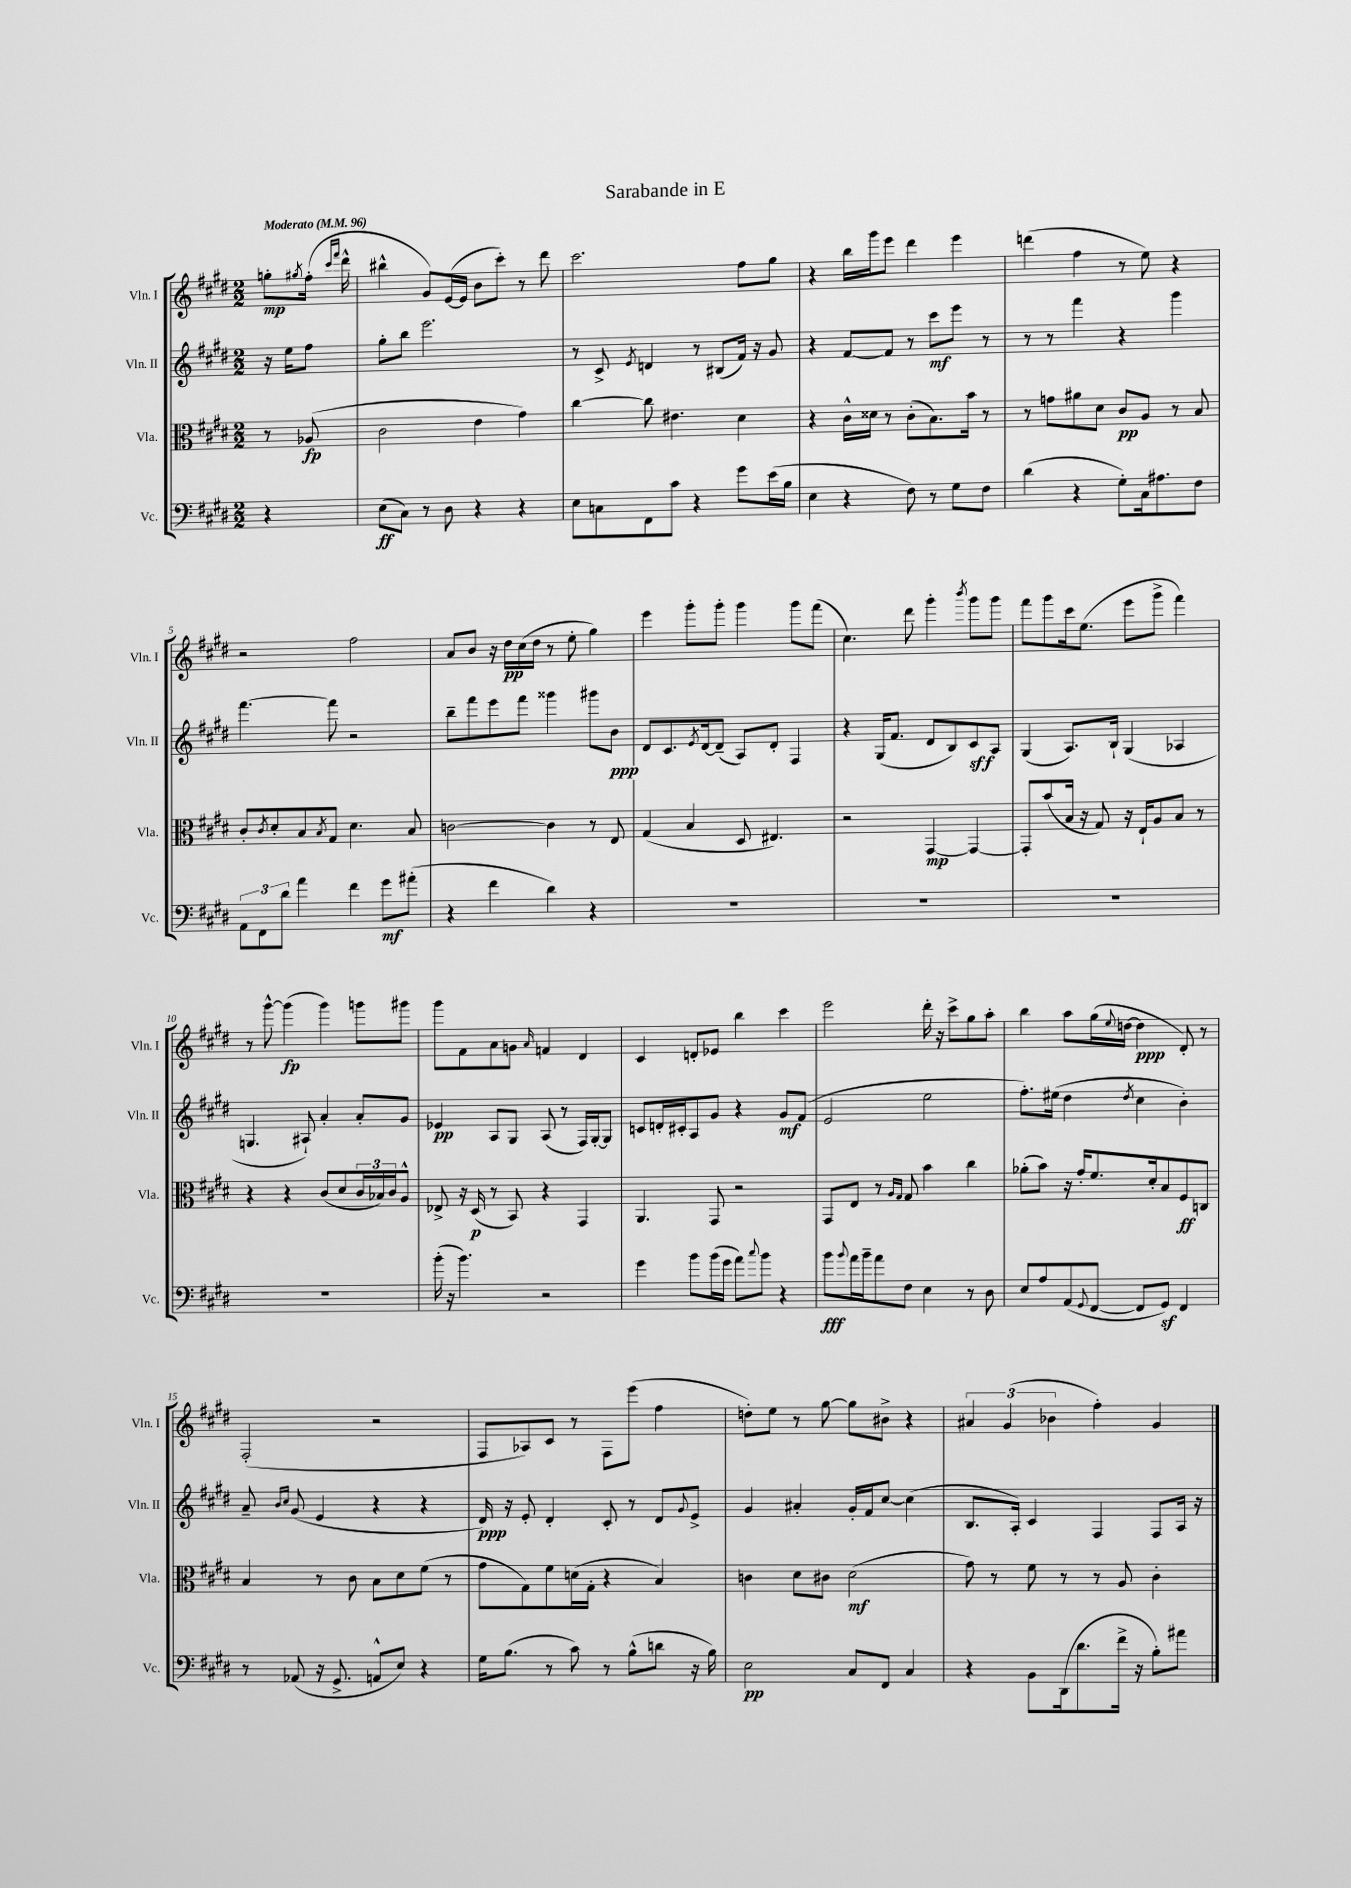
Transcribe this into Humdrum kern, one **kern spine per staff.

**kern	**dynam	**kern	**dynam	**kern	**dynam	**kern	**dynam
*part4	*part4	*part3	*part3	*part2	*part2	*part1	*part1
*staff4	*staff4	*staff3	*staff3	*staff2	*staff2	*staff1	*staff1
*I"Vc.	*	*I"Vla.	*	*I"Vln. II	*	*I"Vln. I	*
*I'Vc.	*	*I'Vla.	*	*I'Vln. II	*	*I'Vln. I	*
*clefF4	*	*clefC3	*	*clefG2	*	*clefG2	*
*k[f#c#g#d#]	*	*k[f#c#g#d#]	*	*k[f#c#g#d#]	*	*k[f#c#g#d#]	*
*M2/2	*	*M2/2	*	*M2/2	*	*M2/2	*
*MM96	*	*MM96	*	*MM96	*	*MM96	*
=	=	=	=	=	=	=	=
!	!	!	!	!	!	!LO:TX:a:B:t=Moderato	!
4r	.	8r	.	16r	.	8ggn'\L	mp
.	.	.	.	16ee\KL	.	.	.
.	.	.	.	.	.	8qgg#X/	.
.	.	(8A-X/	fp	8ff#\J	.	(16ff#'\Jk	.
.	.	.	.	.	.	16qqccc#/LL	.
.	.	.	.	.	.	16qqfff#/JJ	.
.	.	.	.	.	.	16ddd#^^\	.
=1	=1	=1	=1	=1	=1	=1	=1
(8E\L	ff	2c#\	.	8gg#'\L	.	4bb#X^^\	.
8C#\J)	.	.	.	8bb\J	.	.	.
8r	.	.	.	2.eee\	.	8g#/L)	.
8D#\	.	.	.	.	.	([16e/L	.
.	.	.	.	.	.	16e/JJ]	.
4r	.	4e\	.	.	.	8b\L	.
.	.	.	.	.	.	8ccc#'\J)	.
4r	.	4g#\)	.	.	.	8r	.
.	.	.	.	.	.	8ddd#\	.
=2	=2	=2	=2	=2	=2	=2	=2
8E\L	.	[4cc#\	.	8r	.	2.ccc#\	.
8Cn\	.	.	.	8c#^/	.	.	.
.	.	.	.	8qe/	.	.	.
8FF#\	.	8cc#\]	.	4dn/	.	.	.
8c#\J	.	4.e#X\	.	.	.	.	.
4r	.	.	.	8r	.	.	.
.	.	.	.	(8B#X/L	.	.	.
8g#\L	.	4d#\	.	16f#/Jk)	.	8ff#\L	.
.	.	.	.	16r	.	.	.
(16e\L	.	.	.	8g#/	.	8gg#\J	.
16B\JJ	.	.	.	.	.	.	.
=3	=3	=3	=3	=3	=3	=3	=3
4E\	.	4r	.	4r	.	4r	.
4r	.	16c#^^\LL	.	[8f#/L	.	16bb\LL	.
.	.	16d##X\JJ	.	.	.	16ggg#\J	.
.	.	8r	.	8f#/J]	.	8eee\J	.
8F#\)	.	(8c#'\L	.	8r	.	4ddd#\	.
8r	.	8.B\)	.	8ccc#\L	mf	.	.
8G#\L	.	.	.	8eee\J	.	4eee\	.
.	.	16b\Jk	.	.	.	.	.
8F#\J	.	8r	.	8r	.	.	.
=4	=4	=4	=4	=4	=4	=4	=4
(4d#\	.	8r	.	8r	.	(4dddn\	.
.	.	8gn\L	.	8r	.	.	.
4r	.	8a#X\	.	4fff#\	.	4ff#\	.
.	.	8d#\J	.	.	.	.	.
8G#'\L)	.	8c#/L	pp	4r	.	8r	.
16C#\k	.	8A/J	.	.	.	8ee\)	.
8.A#X\	.	.	.	.	.	.	.
.	.	8r	.	4ggg#\	.	4r	.
8F#\J	.	8B/	.	.	.	.	.
!!LO:LB:g=z
=5	=5	=5	=5	=5	=5	=5	=5
12AA\L	.	8c#'/L	.	[4.fff#\	.	2r	.
12FF#\	.	.	.	.	.	.	.
.	.	8qc#/	.	.	.	.	.
.	.	8d#'/	.	.	.	.	.
12d#\J	.	.	.	.	.	.	.
4a\	.	8B/	.	.	.	.	.
.	.	8qB/	.	.	.	.	.
.	.	8G#/J	.	8fff#\]	.	.	.
4f#\	.	4.d#\	.	2r	.	2ff#\	.
8g#\L	mf	.	.	.	.	.	.
(8a#X'\J	.	8B/	.	.	.	.	.
=6	=6	=6	=6	=6	=6	=6	=6
4r	.	[2cn\	.	8bb~\L	.	8a/L	.
.	.	.	.	8fff#\	.	8b/J	.
4f#\	.	.	.	8eee\	.	16r	.
.	.	.	.	.	.	16dd#\LL	pp
.	.	.	.	8fff#\J	.	(16cc#\	.
.	.	.	.	.	.	16dd#\JJ	.
4d#\)	.	4c\]	.	4ggg##X\	.	8r	.
.	.	.	.	.	.	8ee'\	.
4r	.	8r	.	8ggg#X\L	.	4gg#\)	.
.	.	8E/	.	8b\J	ppp	.	.
=7	=7	=7	=7	=7	=7	=7	=7
1r	.	(4G#/	.	8d#/L	.	4eee\	.
.	.	.	.	8.c#/	.	.	.
.	.	4B/	.	.	.	8ggg#'\L	.
.	.	.	.	8qe/	.	.	.
.	.	.	.	[16d#/k	.	.	.
.	.	.	.	(8d#~/J]	.	8ggg#'\J	.
.	.	8D#/	.	8A/L)	.	4ggg#\	.
.	.	4.E#X/)	.	8d#'/J	.	.	.
.	.	.	.	4F#/	.	8ggg#\L	.
.	.	.	.	.	.	(8fff#\J	.
=8	=8	=8	=8	=8	=8	=8	=8
1r	.	2r	.	4r	.	4.cc#\)	.
.	.	.	.	(16G#/KL	.	.	.
.	.	.	.	8.f#/J	.	.	.
.	.	.	.	.	.	8ddd#\	.
.	.	[4GG#/	mp	8d#/L	.	4ggg#'\	.
.	.	.	.	8B/)	.	.	.
.	.	.	.	.	.	8qbbb/	.
.	.	4GG#/_	.	8c#/	sff	8ggg#\L	.
.	.	.	.	8A/J	.	8ggg#\J	.
=9	=9	=9	=9	=9	=9	=9	=9
1r	.	8GG#'/L]	.	(4G#/	.	8fff#\L	.
.	.	(8b/	.	.	.	8ggg#\	.
.	.	16B/Jk	.	8.A/L)	.	16ccc#\k	.
.	.	16r	.	.	.	(8.ee\J	.
.	.	8G#/)	.	.	.	.	.
.	.	.	.	16B`/Jk	.	.	.
.	.	16r	.	(4G#/	.	8eee\L	.
.	.	16E`/KL	.	.	.	.	.
.	.	8A/	.	.	.	8ggg#^\J	.
.	.	8B/J	.	4A-X/	.	4fff#\)	.
.	.	8r	.	.	.	.	.
!!LO:LB:g=z
=10	=10	=10	=10	=10	=10	=10	=10
1r	.	4r	.	4.Gn/	.	8r	.
.	.	.	.	.	.	[8ggg#^^\	.
.	.	4r	.	.	.	(4ggg#\]	fp
.	.	.	.	8A#X`/)	.	.	.
.	.	(8c#/L	.	4a'/	.	4ggg#\)	.
.	.	8d#/	.	.	.	.	.
.	.	24c#/L	.	8a'/L	.	8gggn\L	.
.	.	24B-X/)	.	.	.	.	.
.	.	24c#/J	.	.	.	.	.
.	.	8A^^/J	.	8g#/J	.	8ggg#X\J	.
=11	=11	=11	=11	=11	=11	=11	=11
(16b'\	.	8E-X^/	.	4e-X/	pp	8ggg#\L	.
16r	.	.	.	.	.	.	.
4.b\)	.	16r	.	.	.	8f#\	.
.	.	(16D#/	p	.	.	.	.
.	.	8r	.	8A/L	.	8a\	.
.	.	8BB/)	.	8G#/J	.	8gn\J	.
.	.	.	.	.	.	16qqa/	.
2r	.	4r	.	(8A/	.	4fn/	.
.	.	.	.	8r	.	.	.
.	.	4GG#/	.	16F#/LL)	.	4d#/	.
.	.	.	.	[16G#'/J	.	.	.
.	.	.	.	8G#/J]	.	.	.
=12	=12	=12	=12	=12	=12	=12	=12
4g#\	.	4.AA/	.	8cn/L	.	4c#/	.
.	.	.	.	16dn'/L	.	.	.
.	.	.	.	16c#X'/J	.	.	.
8b\L	.	.	.	8A/	.	8dn'/L	.
(16b\L	.	8GG#/	.	8g#/J	.	8e-X/J	.
16g#\JJ	.	.	.	.	.	.	.
8a\L)	.	2r	.	4r	.	4bb\	.
8qqcc#/	.	.	.	.	.	.	.
8b\J	.	.	.	.	.	.	.
4r	.	.	.	8g#/L	mf	4ccc#\	.
.	.	.	.	(8f#/J	.	.	.
=13	=13	=13	=13	=13	=13	=13	=13
8b\L	fff	8GG#/L	.	2e/	.	2eee\	.
8qqb/	.	.	.	.	.	.	.
16a\L	.	8E/J	.	.	.	.	.
16b~\J	.	.	.	.	.	.	.
8a\	.	8r	.	.	.	.	.
.	.	16qqA/LL	.	.	.	.	.
.	.	16qqG#/JJ	.	.	.	.	.
8F#\J	.	8G#/	.	.	.	.	.
4E\	.	4b\	.	2ee\	.	16ddd#'\	.
.	.	.	.	.	.	16r	.
.	.	.	.	.	.	8ccc#^\L	.
8r	.	4cc#\	.	.	.	8gg#\	.
8D#\	.	.	.	.	.	8aa'\J	.
=14	=14	=14	=14	=14	=14	=14	=14
8E/L	.	(8a-X'\L	.	8.ff#'\L)	.	4bb\	.
8A/	.	8b\J)	.	.	.	.	.
.	.	.	.	(16ee#X\Jk	.	.	.
(8AA/	.	16r	.	4dd#\	.	8aa\L	.
.	.	16g#'/KL	.	.	.	.	.
8qqGG#/	.	.	.	.	.	.	.
[8FF#/J	.	8.f#/	.	.	.	(16gg#\L	.
.	.	.	.	.	.	8qqee/	.
.	.	.	.	.	.	[16ddn\JJ	.
.	.	.	.	8qdd#/	.	.	.
8FF#/L]	.	.	.	4cc#\	.	4dd\]	ppp
.	.	16d#'/k	.	.	.	.	.
8GG#z/J)	.	8B/	.	.	.	.	.
4FF#/	.	8F#/	ff	4b'\)	.	8d#'/)	.
.	.	8Cn/J	.	.	.	8r	.
!!LO:LB:g=z
=15	=15	=15	=15	=15	=15	=15	=15
8r	.	4B/	.	8a~/	.	(2F#'/	.
.	.	.	.	16qqb/LL	.	.	.
.	.	.	.	16qqcc#/JJ	.	.	.
(8AA-X/	.	.	.	(8g#/	.	.	.
16r	.	8r	.	4e/	.	.	.
8.GG#^/	.	.	.	.	.	.	.
.	.	8c#\	.	.	.	.	.
8AAn^^/L	.	8B\L	.	4r	.	2r	.
8E/J)	.	8d#\	.	.	.	.	.
4r	.	(8f#\J	.	4r	.	.	.
.	.	8r	.	.	.	.	.
=16	=16	=16	=16	=16	=16	=16	=16
16G#\KL	.	8g#\L	.	16d#/)	ppp	8F#/L	.
(8.B\J	.	.	.	16r	.	.	.
.	.	8G#\)	.	8e'/	.	8A-X/)	.
8r	.	8f#\	.	4d#'/	.	8c#/J	.
8c#\)	.	(16dn\L	.	.	.	8r	.
.	.	16G#'\JJ	.	.	.	.	.
8r	.	4r	.	8c#'/	.	8F#\L	.
(8B^^\L	.	.	.	8r	.	(8eee\J	.
8dn\J	.	4B/)	.	8d#/L	.	4ff#\	.
.	.	.	.	8qqg#/	.	.	.
16r	.	.	.	8e^/J	.	.	.
16B\)	.	.	.	.	.	.	.
=17	=17	=17	=17	=17	=17	=17	=17
2E\	pp	4cn\	.	4g#/	.	8ddn'\L)	.
.	.	.	.	.	.	8ee\J	.
.	.	8d#\L	.	4a#X'/	.	8r	.
.	.	8c#X\J	.	.	.	[8gg#\	.
8C#/L	.	(2d#\	mf	16g#'/LL	.	8gg#\L]	.
.	.	.	.	16f#/J	.	.	.
8FF#/J	.	.	.	[8cc#/J	.	8b#X^\J	.
4C#/	.	.	.	(4cc#\]	.	4r	.
=18	=18	=18	=18	=18	=18	=18	=18
4r	.	8g#\)	.	8.B/L	.	6a#X/	.
.	.	8r	.	.	.	.	.
.	.	.	.	.	.	(6g#/	.
.	.	.	.	16A'/Jk)	.	.	.
8BB\L	.	8f#\	.	4c#/	.	.	.
.	.	.	.	.	.	6b-X\	.
(16DD#\k	.	8r	.	.	.	.	.
8.d#\	.	.	.	.	.	.	.
.	.	8r	.	4F#/	.	4ff#'\)	.
16f#^\Jk	.	8A/	.	.	.	.	.
16r	.	.	.	.	.	.	.
8B'\L)	.	4c#'\	.	8F#/L	.	4g#/	.
8a#X\J	.	.	.	16A/Jk	.	.	.
.	.	.	.	16r	.	.	.
==	==	==	==	==	==	==	==
*-	*-	*-	*-	*-	*-	*-	*-
